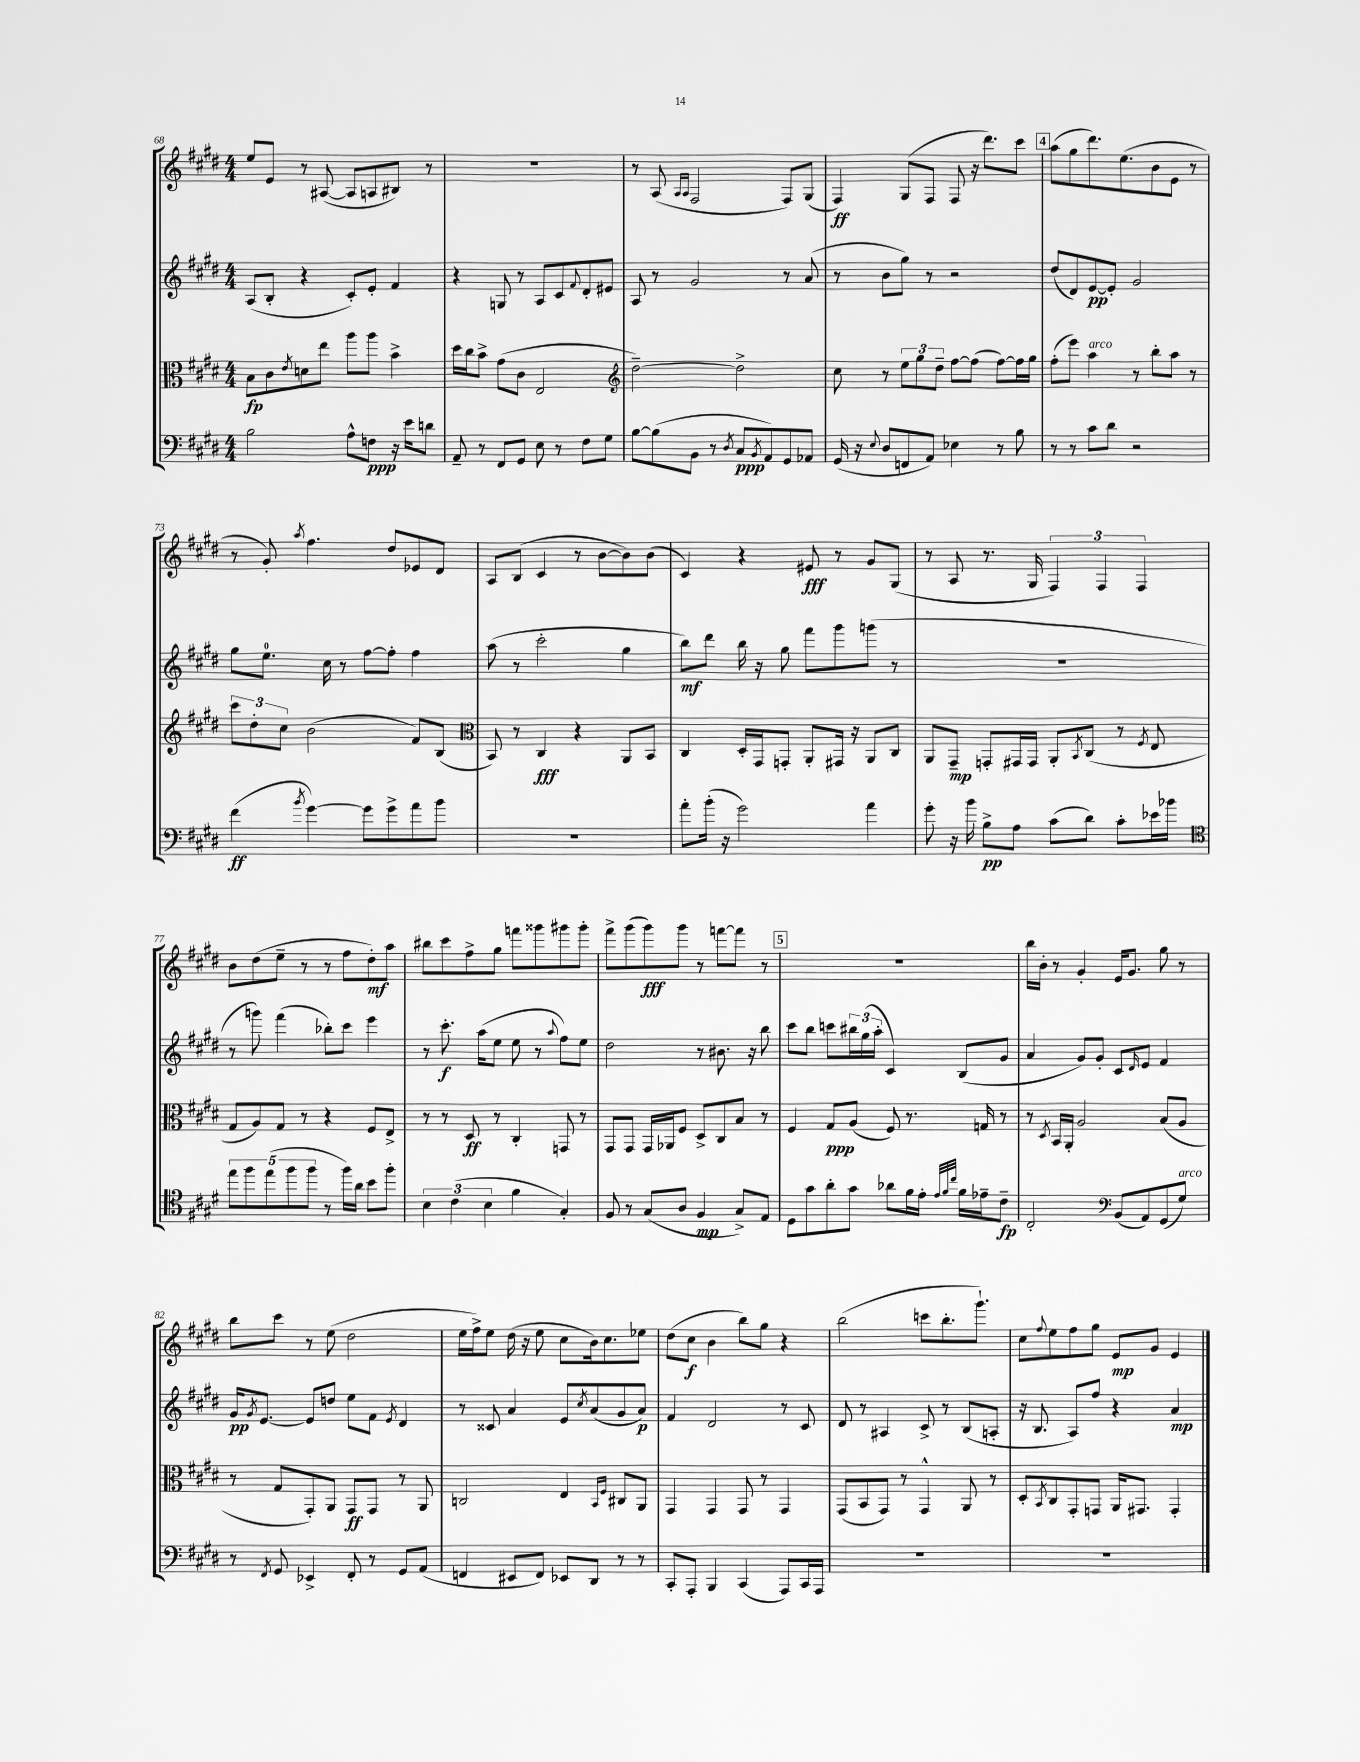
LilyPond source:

<<
\new StaffGroup <<
\new Staff = "s0" {
    \clef treble \key e \major \numericTimeSignature \time 4/4
    e''8 e'8 r8 ais8~( ais8 a8 bis8) r8 |
    R1 |
    r8 a8( \grace { a16 a16 } fis2 fis8) gis8( |
    fis4\ff) gis8( fis8 fis8 r16 dis'''8.) cis'''8 |
    \mark \markup { \box "4" } a''8( gis''8 dis'''8.) e''8.( b'8 e'8 r8 |
    r8 gis'8-.) \acciaccatura { a''8 } fis''4. dis''8 ees'8 dis'8 |
    a8 b8( cis'4 r8 b'8~ b'8) b'8( |
    cis'4) r4 eis'8\fff r8 gis'8 gis8( |
    r8 a8 r8. gis16 \tuplet 3/2 { fis4) fis4 fis4 } |
    b'8 dis''8( e''8-- r8 r8 fis''8 dis''8-.\mf) a''8 |
    bis''8 cis'''8 fis''8-> gis''8 f'''8 gisis'''8 gis'''8 gis'''8-. |
    fis'''8-> gis'''8( gis'''8\fff) gis'''8 r8 f'''8~ f'''8 r8 |
    \mark \markup { \box "5" } R1 |
    b''16 b'16-. r8 gis'4-. e'16 gis'8. gis''8 r8 |
    b''8 cis'''8 r8 e''8( dis''2 |
    e''16 fis''16->) e''8 dis''16( r16 e''8 cis''8 b'16) cis''8. ees''8 |
    dis''8( cis''8\f b'4 b''8) gis''8 r4 |
    b''2( c'''8 b''8.-. gis'''8.-!) |
    cis''8 \appoggiatura { fis''8 } e''8 fis''8 gis''8 e'8\mp gis'8 e'4 \bar "|." |
}
\new Staff = "s1" {
    \clef treble \key e \major \numericTimeSignature \time 4/4
    a8( b8-. r4 cis'8-.) e'8-. fis'4 |
    r4 g8 r8 a8 cis'8 \appoggiatura { fis'8 } dis'8-. eis'8 |
    a8 r8 gis'2 r8 a'8( |
    r8 b'8 gis''8) r8 r2 |
    \mark \markup { \box "4" } dis''8( dis'8) e'8~\pp e'8-. gis'2 |
    gis''8 e''8.-0 cis''16 r8 fis''8~ fis''8-. fis''4 |
    a''8( r8 cis'''2-. gis''4 |
    b''8\mf) dis'''8 b''16 r16 gis''8 fis'''8 gis'''8 g'''8( r8 |
    R1 |
    r8 g'''8) fis'''4( bes''8-.) cis'''8 e'''4 |
    r8 cis'''8.-.\f a''16( e''8 e''8 r8 \appoggiatura { a''8 } fis''8) e''8 |
    dis''2 r8 bis'8. r16 b''8 |
    \mark \markup { \box "5" } cis'''8 b''8 c'''8 \tuplet 3/2 { bis''16 gis''16( a''16-. } cis'4) b8( gis'8 |
    a'4 gis'8) gis'8-. cis'8 \grace { dis'16 } e'8 fis'4 |
    gis'16\pp \acciaccatura { gis'8 } e'8.~ e'8 d''8 e''8 fis'8 \acciaccatura { e'8 } dis'4 |
    r8 cisis'8 a'4 e'8 \acciaccatura { cis''8 } a'8( gis'8 a'8\p) |
    fis'4 dis'2 r8 cis'8 |
    dis'8 r8 ais4 cis'8-> r8 b8( a8-. |
    r16 b8. a8) fis''8 r4 a'4\mp \bar "|." |
}
\new Staff = "s2" {
    \clef alto \key e \major \numericTimeSignature \time 4/4
    b8\fp cis'8 \acciaccatura { e'8 } d'8 e''8 a''8 a''8 b'4-> |
    dis''16 cis''16 b'8-> gis'8( cis'8 e2 |
    \clef treble dis''2~--) dis''2-> |
    cis''8 r8 \tuplet 3/2 { e''8 gis''8 dis''8-- } fis''8~ fis''8( fis''8~) fis''16 gis''16 |
    \mark \markup { \box "4" } fis''8-.( e'''8) a''4^\markup { \italic "arco" } r8 b''8-. a''8 r8 |
    \tuplet 3/2 { cis'''8 dis''8-. cis''8 } b'2( fis'8) b8( |
    \clef alto b,8) r8 cis4\fff r4 a,8 b,8 |
    cis4 dis16-. gis,16 g,8-. a,8-. gis,16 r16 a,8 cis8 |
    a,8 gis,8--\mp g,8-. gis,16 gis,16 a,8-. \acciaccatura { b,8 } cis8( r8 \acciaccatura { fis8 } e8 |
    gis8 a8) gis8 r8 r4 fis8 e8-> |
    r8 r8 dis8\ff r8 cis4-. g,8 r8 |
    gis,8 gis,8 gis,16 aes,16 fis8 dis8-> cis8 b8 r8 |
    \mark \markup { \box "5" } fis4 gis8\ppp a8( fis8) r8. g16 r8 |
    r8 \acciaccatura { dis8 } b,16 a,16-. a2 b8( a8 |
    r8 gis8 gis,8-.) a,8 gis,8\ff gis,8 r8 a,8 |
    c2 e4 \grace { b,16 fis16 } cis8 a,8 |
    gis,4 gis,4 gis,8 r8 gis,4 |
    gis,8( b,8 gis,8) r8 gis,4-^ a,8 r8 |
    dis8-. \acciaccatura { b,8 } cis8 gis,8-. g,8 a,16 gis,8. gis,4-. \bar "|." |
}
\new Staff = "s3" {
    \clef bass \key e \major \numericTimeSignature \time 4/4
    b2 a8-^ f8\ppp r16 e'16 d'8 |
    a,8-- r8 fis,8 gis,8 e8 r8 fis8 gis8 |
    b8~ b8( b,8 r8 \acciaccatura { dis8 } cis8\ppp \acciaccatura { b,8 } a,8) gis,8 aes,8 |
    gis,16( r16 \appoggiatura { e8 } dis8 f,8 a,8) ees4 r8 b8 |
    \mark \markup { \box "4" } r8 r8 cis'8 dis'8 r2 |
    fis'4\ff( \acciaccatura { b'8 } gis'4~) gis'8 gis'8-> a'8 b'8 |
    R1 |
    a'8-. b'16-.( r16 gis'2) a'4 |
    gis'8-. r16 b'16 b8->\pp a8 cis'8( dis'8) cis'8-. ees'16 bes'16 |
    \clef tenor \tuplet 5/4 { e''8 fis''8 e''8( fis''8 fis''8 } r8 fis''16) a'16 b'8 fis''8-. |
    \tuplet 3/2 { b4 cis'4( b4 } fis'4 gis4-.) |
    fis8 r8 gis8( a8 fis4\mp gis8->) e8 |
    \mark \markup { \box "5" } dis8 gis'8 a'8-. gis'8 aes'8 fis'16 e'16-. \grace { e'32 fis'32 cis''32 } fis'16 ees'16-- cis'8--\fp |
    cis2-. \clef bass b,8( a,8) gis,8( gis8^\markup { \italic "arco" }) |
    r8 \acciaccatura { fis,8 } gis,8 ees,4-> fis,8-. r8 gis,8 a,8( |
    f,4 eis,8 f,8) ees,8 dis,8 r8 r8 |
    cis,8-. a,,8-. b,,4 cis,4( a,,8) cis,16 a,,16 |
    R1 |
    R1 \bar "|." |
}
>>
>>
\layout { \context { \Score currentBarNumber = #68 } }
